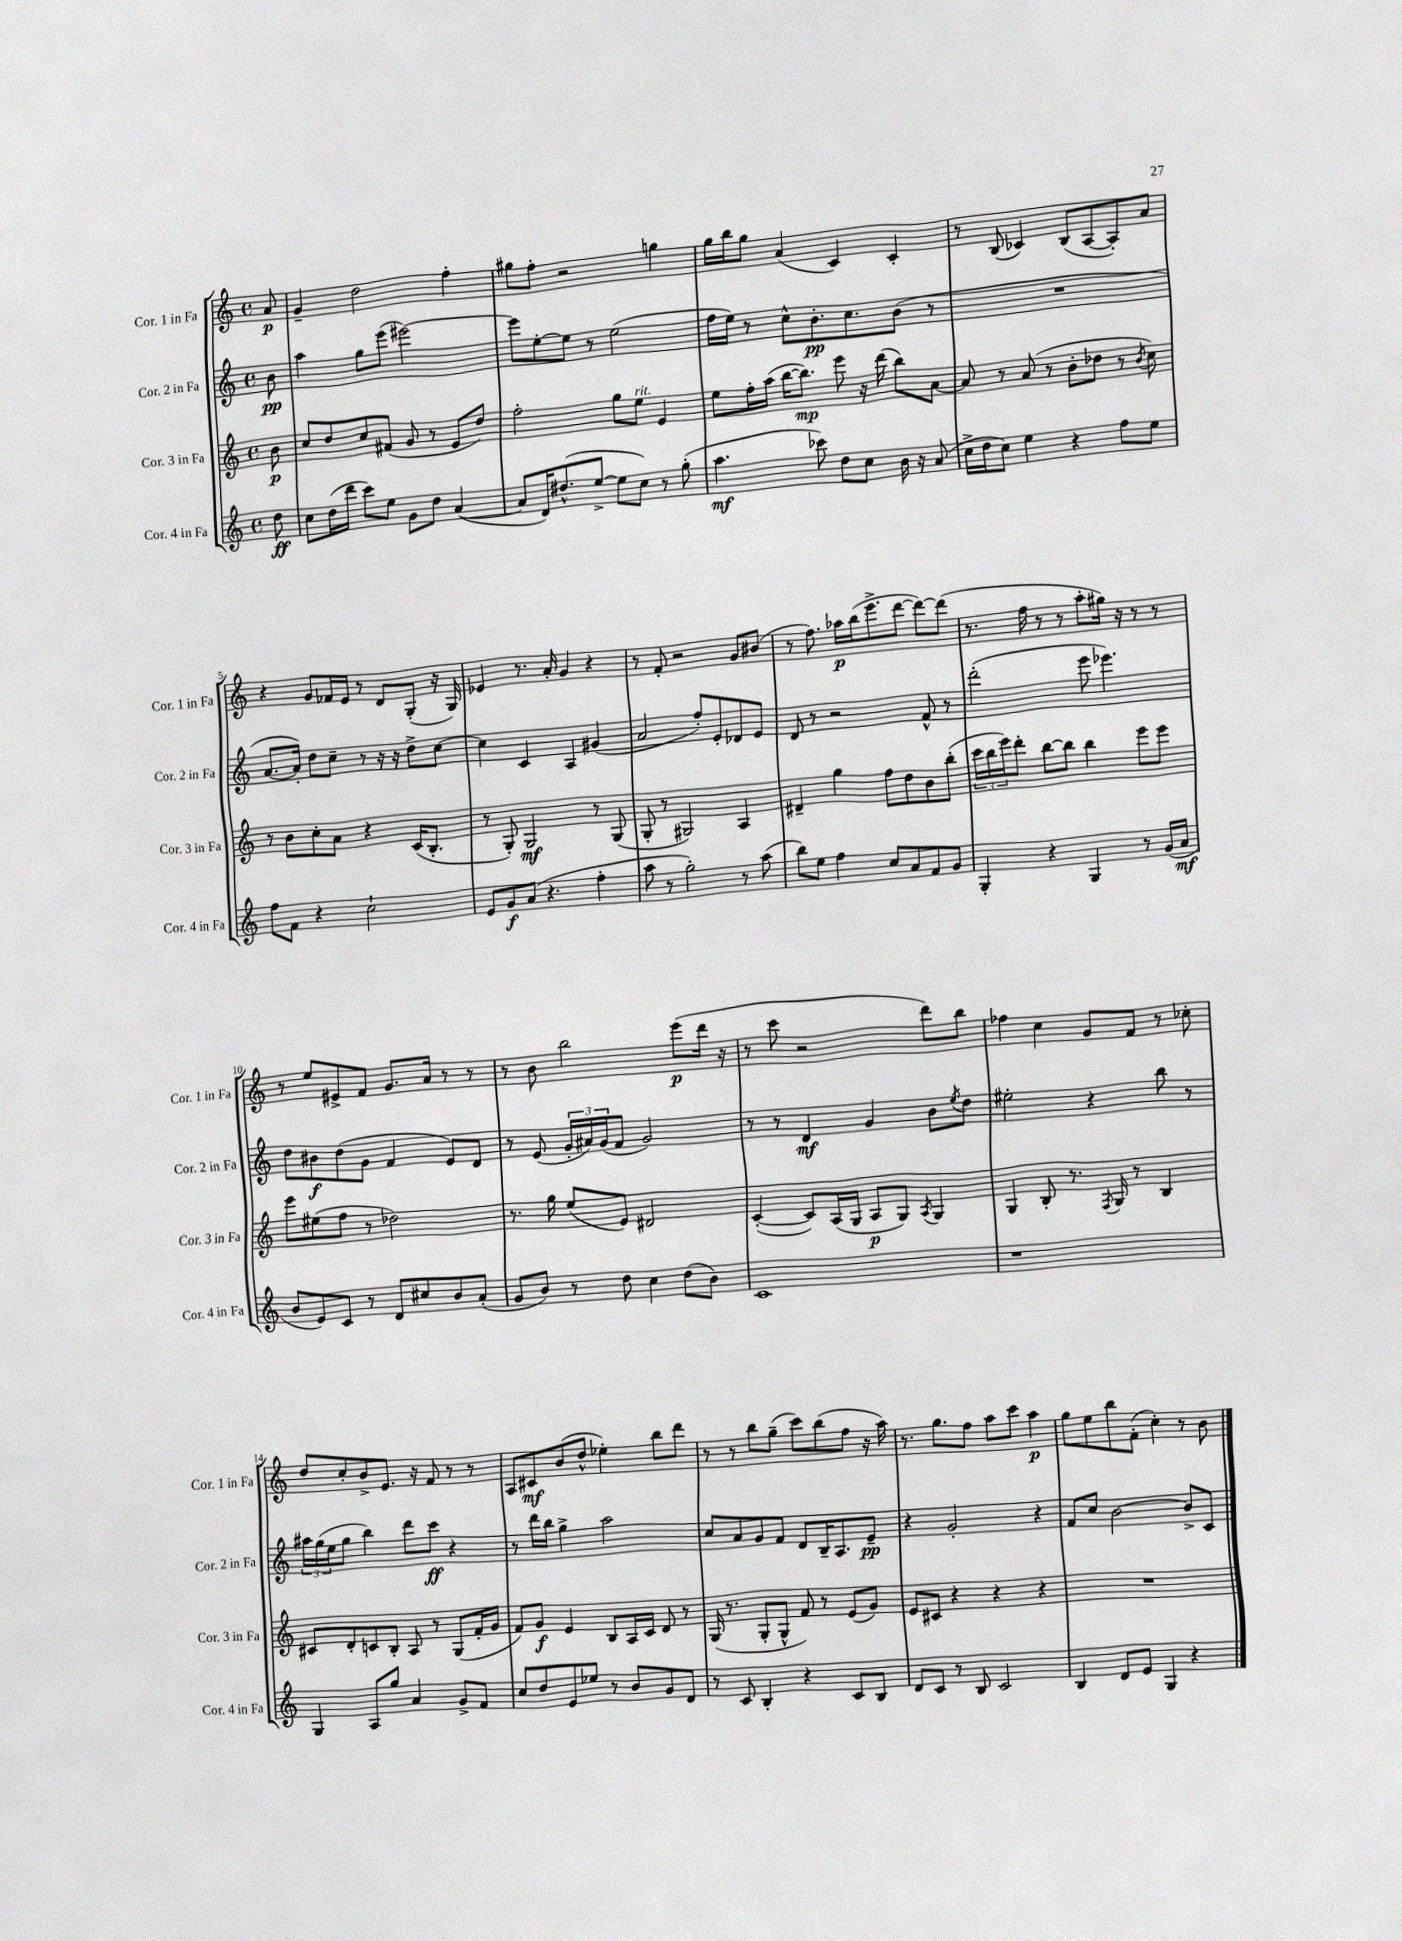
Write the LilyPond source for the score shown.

<<
\new StaffGroup <<
\new Staff = "s0" \with { instrumentName = "Cor. 1 in Fa" shortInstrumentName = "Cor. 1 in Fa" } {
    \clef treble \key c \major \defaultTimeSignature \time 4/4 \partial 8
    a'8\p |
    g'4-- d''2 f''4-. |
    gis''8 f''8-. r2 g''4 |
    g''16 b''16 g''8 a'4( c'4) c'4-. |
    r8 b8( ces'4) b8( a8~ a8-.) a'8 |
    r4 g'8 fes'16 e'16 r8 d'8 g8-.( r16 g16) |
    ees'4 r8. a'16-. g'4 r4 |
    r8 f'8-. r2 g'8 bis'8( |
    r8 f''8.) aes''16\p b''16( e'''8.-> d'''8~ d'''8~) d'''8( |
    r8. f''16 r8 r8 a''8-. gis''16) r16 r8 r8 |
    r8 e''8 eis'8-> f'8 g'8. a'16 r8 r8 |
    r8 b'8 b''2 e'''8\p( d'''16 r16 |
    r8 c'''8 r2 d'''8) b''8 |
    fes''4 c''4 g'8 f'8 r8 ces''8-. |
    d''8 c''8-. b'8-> e'8. r16 f'8 r8 r8 |
    a8 cis'8\mf b'8( d''8-^ ees''4-.) b''8 d'''8 |
    r8 r8 b''8 g''8--( c'''8) b''8( f''8 r16 a''16) |
    r8. g''8. f''8 a''8 c'''8 a''4\p |
    g''8 e''8 b''8 f'8-.( c''4-.) r8 b'8 \bar "|." |
}
\new Staff = "s1" \with { instrumentName = "Cor. 2 in Fa" shortInstrumentName = "Cor. 2 in Fa" } {
    \clef treble \key c \major \defaultTimeSignature \time 4/4 \partial 8
    b'8\pp |
    a''4 g''8 e'''8( eis'''2~) |
    eis'''8 e''8~-. e''8 r8 e''2( |
    f''16 e''16) r8 c''8-^ b'8.-.\pp c''8. b'8( r8 |
    R1 |
    a'8.~ a'16-.) d''8 c''8-- r8 r16 r16 d''8-> c''8~ |
    c''4 c'4 a4 gis'4( |
    a'2 f''8-.) e'8-. des'8 e'8 |
    d'8 r8 r2 f'8-^ r8 |
    d'''2-.( e'''8 ees'''4.) |
    d''8 bis'8\f d''8( g'8 f'4 e'8) d'8 |
    r8 e'8( \tuplet 3/2 { g'16-. ais'16) g'16( } f'8 g'2) |
    r8 r8 d'4\mf g'4 b'8 \acciaccatura { e''8 } d''8 |
    eis''2-. r4 b''8 r8 |
    \tuplet 3/2 { ais''16 g''16( e''16 } g''8 b''4) d'''8 c'''8\ff r4 |
    r8 d'''16 b''16 g''4-> a''2 |
    c''8 a'8 g'8 f'8 d'8 b16-- a8. e'8--\pp |
    r4 g'2-. r4 |
    f'8 c''8 b'2~ b'8-> c'8 \bar "|." |
}
\new Staff = "s2" \with { instrumentName = "Cor. 3 in Fa" shortInstrumentName = "Cor. 3 in Fa" } {
    \clef treble \key c \major \defaultTimeSignature \time 4/4 \partial 8
    b'8\p |
    c''8 d''8 c''8 fis'8( g'8 r8 e'8 d''8) |
    f''2-. g''8 e''8^\markup { \italic "rit." } e'4 |
    e''8 f''16-. a''16( b''16~ b''8.\mp) e'''8 r16 d'''16( b''8) a'8~ |
    a'8 r8 a'8( r8 b'8-. des''8 r8 \acciaccatura { b'8 } c''8) |
    r8 b'8 c''8-. a'8 r4 c'16( b8.-. |
    r8 g8-.) g2\mf r8 g8( |
    g8-. r8 gis2) a4 |
    dis'4-- g''4 f''8 d''8 b'8 b''8-.( |
    \tuplet 3/2 { c'''16 b''16 e'''16) } d'''8-. b''8~ b''8 b''4 e'''8 e'''8 |
    e'''8 eis''8( f''8 r8 des''2) |
    r8. g''16 e''8( e'8) dis'2 |
    c'4~-.( c'8) a16( g16 a8\p g8) \acciaccatura { a8 } g4 |
    g4 b8-. r8. \acciaccatura { f8 } g16 r8 b4 |
    cis'8 d'8-. c'8 b8-. a8 r8 g8( f'16-. g'16 |
    f'8) g'8\f e'4 b8 a16 c'16 d'8 r8 |
    g16( r8. g8-. g8-^ f'8) r8 e'8( g'8) |
    e'8 cis'8 r4 r4 r4 |
    R1 \bar "|." |
}
\new Staff = "s3" \with { instrumentName = "Cor. 4 in Fa" shortInstrumentName = "Cor. 4 in Fa" } {
    \clef treble \key c \major \defaultTimeSignature \time 4/4 \partial 8
    d''8\ff |
    c''8 d''16( d'''16 c'''8) e''8 g'8 d''8 a'4~( |
    a'8 d'16) dis''8.-^( e''8~-> e''8 c''8) r8 g''8-.( |
    a''4.\mf ces'''8) d''8 c''8 b'16 r16 a'8( |
    c''16-> d''16 c''8) e''4 r4 f''8 e''8 |
    f''8 f'8 r4 c''2-! |
    e'8 g'8\f a'8( r4. f''4-. |
    a''8 r8 g''2-.) r8 a''8( |
    b''8) e''8 f''4 c''8 a'8 f'8 g'8 |
    g4-. r4 g4 r8 g'16( a'16\mf |
    b'8 e'8) c'8 r8 d'8 cis''8 b'8 a'8-.( |
    g'8 b'8) r8 d''8 c''4 d''8( b'8) |
    c'1 |
    r1 |
    g4 a8 g''8 a'4 g'8-> f'8 |
    c''8 d''8 e'8 ees''8 r8 b'8 g'8 d'8 |
    r8 c'8 b4-. r4 c'8 b8 |
    d'8 c'8 r8 b8 c'2 |
    b4 d'8 e'8 g4 r4 \bar "|." |
}
>>
>>
